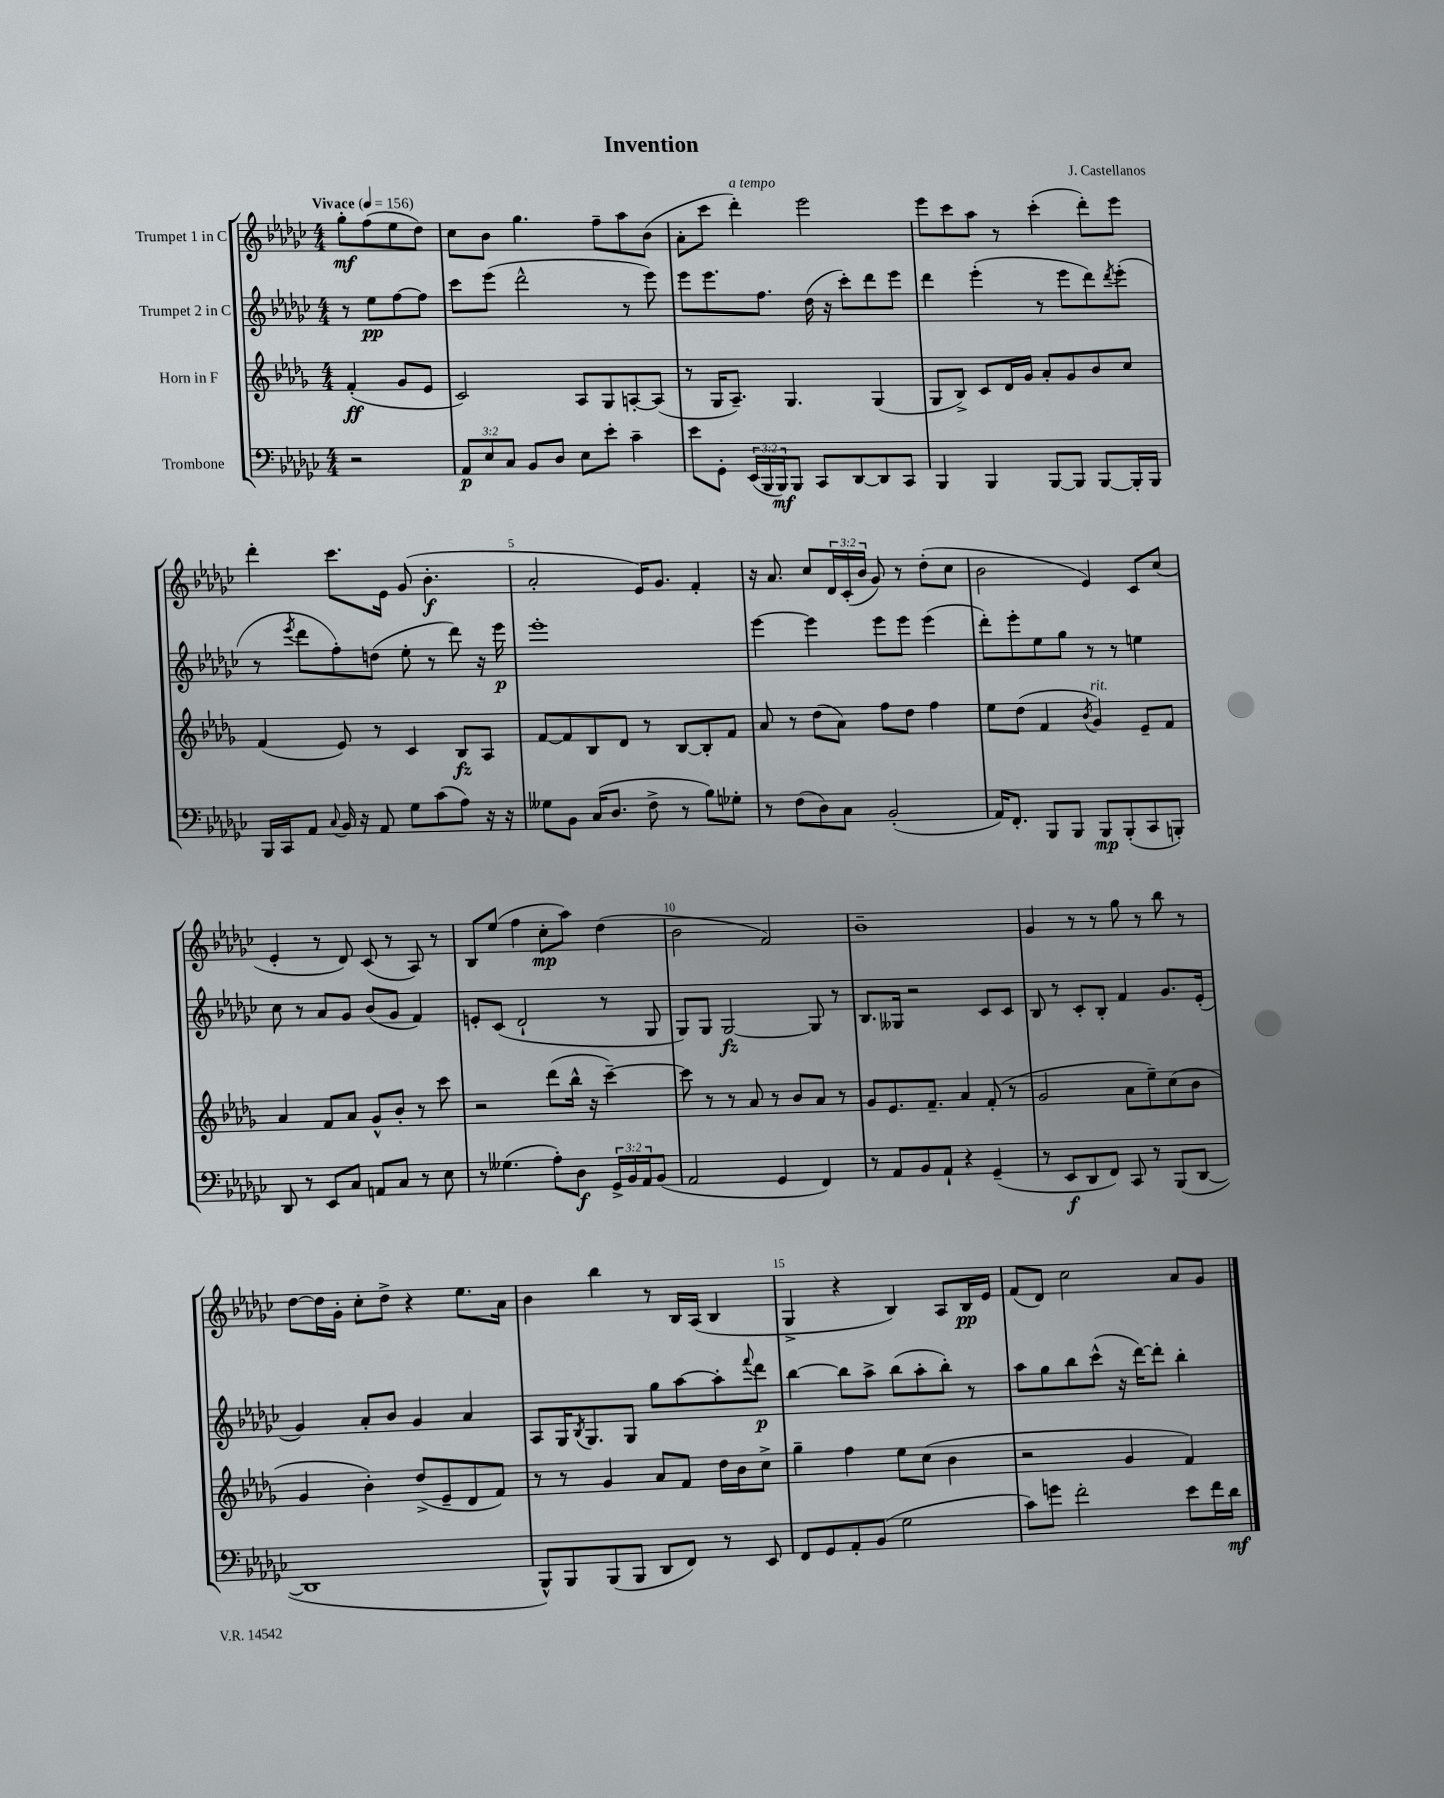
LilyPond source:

\header { title = "Invention" composer = "J. Castellanos" }
<<
\new StaffGroup <<
\new Staff = "s0" \with { instrumentName = "Trumpet 1 in C" } {
    \clef treble \key ges \major \numericTimeSignature \time 4/4 \override Staff.TupletNumber.text = #tuplet-number::calc-fraction-text \partial 2 \tempo "Vivace" 4 = 156
    ges''8-.\mf f''8( ees''8 des''8) |
    ces''8 bes'8 ges''4. f''8-- aes''8 bes'8( |
    aes'8-. ces'''8 des'''4-.^\markup { \italic "a tempo" }) ees'''2 |
    ees'''8 ces'''8 aes''8 r8 ces'''4-.( des'''8-.) ees'''8 |
    des'''4-. ces'''8. ees'16 ges'8( bes'4.-.\f |
    aes'2-. ees'16) ges'8. f'4-. |
    r16 aes'8. ces''8 \tuplet 3/2 { des'16 ces'16-.( bes'16 } ges'8) r8 des''8-.( ces''8 |
    bes'2 ees'4) ces'8 ces''8( |
    ees'4-. r8 des'8) ces'8( r8 aes8) r8 |
    bes8 ees''8( f''4 ces''8-.\mp aes''8) des''4( |
    bes'2 f'2) |
    bes'1-- |
    ges'4 r8 r8 ges''8 r8 bes''8 r8 |
    des''8~ des''16 ges'16-. ces''8-. des''8-> r4 ees''8. aes'16 |
    bes'4 bes''4 r8 bes16 aes16( bes4 |
    ges4-> r4 bes4) aes8 bes16\pp ees'16 |
    f'8( des'8) ces''2 aes'8 ges'8 \bar "|." |
}
\new Staff = "s1" \with { instrumentName = "Trumpet 2 in C" } {
    \clef treble \key ges \major \numericTimeSignature \time 4/4 \partial 2
    r8 ees''8\pp f''8~ f''8 |
    ces'''8 ees'''8( des'''2-^ r8 ees'''8) |
    ees'''8 ees'''8. f''8. des''16( r16 ces'''8-.) des'''8 ees'''8 |
    des'''4 ees'''4-.( r8 ees'''8 des'''8) \acciaccatura { des'''8 } ees'''8-.( |
    r8 \acciaccatura { ees'''8 } des'''8 f''8-.) d''8( ees''8-. r8 des'''8) r16 ees'''16\p |
    ees'''1-. |
    ees'''4~ ees'''4 ees'''8 ees'''8 ees'''4( |
    des'''8-.) ees'''8-. ees''8 ges''8 r8 r8 e''4 |
    ces''8 r8 aes'8 ges'8 bes'8( ges'8 f'4) |
    e'8-. ces'8( des'2-! r8 ges8 |
    ges8) ges8 ges2~\fz ges8 r8 |
    bes8. geses16 r2 ces'8 ces'8 |
    bes8 r8 ces'8-. bes8-. f'4 ges'8. ees'16-.( |
    ges'4) aes'8-. bes'8 ges'4 aes'4 |
    aes8 ges16 \acciaccatura { bes8 } ges8. ges8 ges''8 aes''8~ aes''8-. \appoggiatura { f'''8 } des'''8\p |
    bes''4~ bes''8 aes''8-> bes''8( aes''8-. bes''8-.) r8 |
    aes''8 ges''8 bes''8 ces'''8-^( r16 des'''16~) des'''8-. bes''4-. \bar "|." |
}
\new Staff = "s2" \with { instrumentName = "Horn in F" } {
    \clef treble \key des \major \numericTimeSignature \time 4/4 \partial 2
    f'4-.\ff( ges'8 ees'8 |
    c'2) aes8 ges8 a8~-. a8( |
    r8 ges16 aes8.--) ges4. ges4( |
    ges8 bes8->) c'8 des'16 ges'16 aes'8-. ges'8 bes'8 c''8 |
    f'4( ees'8) r8 c'4 bes8\fz aes8 |
    f'8~ f'8 bes8 des'8 r8 bes8~ bes8-. f'8 |
    aes'8 r8 des''8( aes'8) f''8 des''8 f''4 |
    ees''8 des''8( f'4 \acciaccatura { bes'8 } ges'4^\markup { \italic "rit." }) ees'8-- f'8 |
    aes'4 f'8 aes'8 ges'8-^ bes'8-. r8 c'''8 |
    r2 des'''8( bes''16-^ r16 c'''4~--) |
    c'''8 r8 r8 aes'8 r8 bes'8 aes'8 r8 |
    ges'8 ees'8. f'8.-- aes'4 f'8-.( r8 |
    ges'2 aes'8 ees''8--) c''8( bes'8 |
    ges'4 bes'4-.) des''8->( ees'8-- des'8 f'8) |
    r8 r8 ges'4 aes'8 f'8 des''16 bes'16 c''8-> |
    ges''4-- f''4 ees''8 c''8( bes'4 |
    r2 ges'4 f'4) \bar "|." |
}
\new Staff = "s3" \with { instrumentName = "Trombone" } {
    \clef bass \key ges \major \numericTimeSignature \time 4/4 \override Staff.TupletNumber.text = #tuplet-number::calc-fraction-text \partial 2
    r2 |
    \tuplet 3/2 { aes,8\p ees8 ces8 } bes,8 des8 ees8 ees'8-. ces'4-- |
    ees'8 ges,8-. \tuplet 3/2 { ees,16( bes,,16 bes,,16\mf) } bes,,8 ces,8 des,8~ des,8 ces,8 |
    bes,,4 bes,,4 bes,,8~ bes,,8 bes,,8~ bes,,16-. bes,,16 |
    bes,,16 ces,16 aes,8 \appoggiatura { ces8 } bes,16 r16 aes,8 ges8 ces'8( aes8) r16 r16 |
    geses8 bes,8 ces16( des8. f8-> r8 bes8) ges8-. |
    r8 f8( des8) ces8 bes,2-.( |
    aes,16) f,8.-. bes,,8 bes,,8 bes,,8\mp bes,,8-.( ces,8 b,,8-.) |
    des,8 r8 ees,8 ces8 a,8 ces8 r8 ees8 |
    r8 geses4.( aes8-.) des8\f \tuplet 3/2 { ges,16-> bes,16 aes,16 } bes,8( |
    aes,2 ges,4 f,4) |
    r8 aes,8 bes,8 aes,8-! r4 ges,4--( |
    r8 ees,8\f des,8 f,8) ces,8 r8 bes,,8( des,8~ |
    des,1 |
    bes,,8-^) bes,,8 bes,,8( bes,,8 des,8 f,8) r8 ees,8 |
    f,8 ges,8 aes,8-. bes,8( ges2 |
    ces'8) g'8 f'2-. ees'8 f'16 des'16\mf \bar "|." |
}
>>
>>
\layout { \context { \Score \override BarNumber.break-visibility = ##(#f #t #t) barNumberVisibility = #(every-nth-bar-number-visible 5) } }
